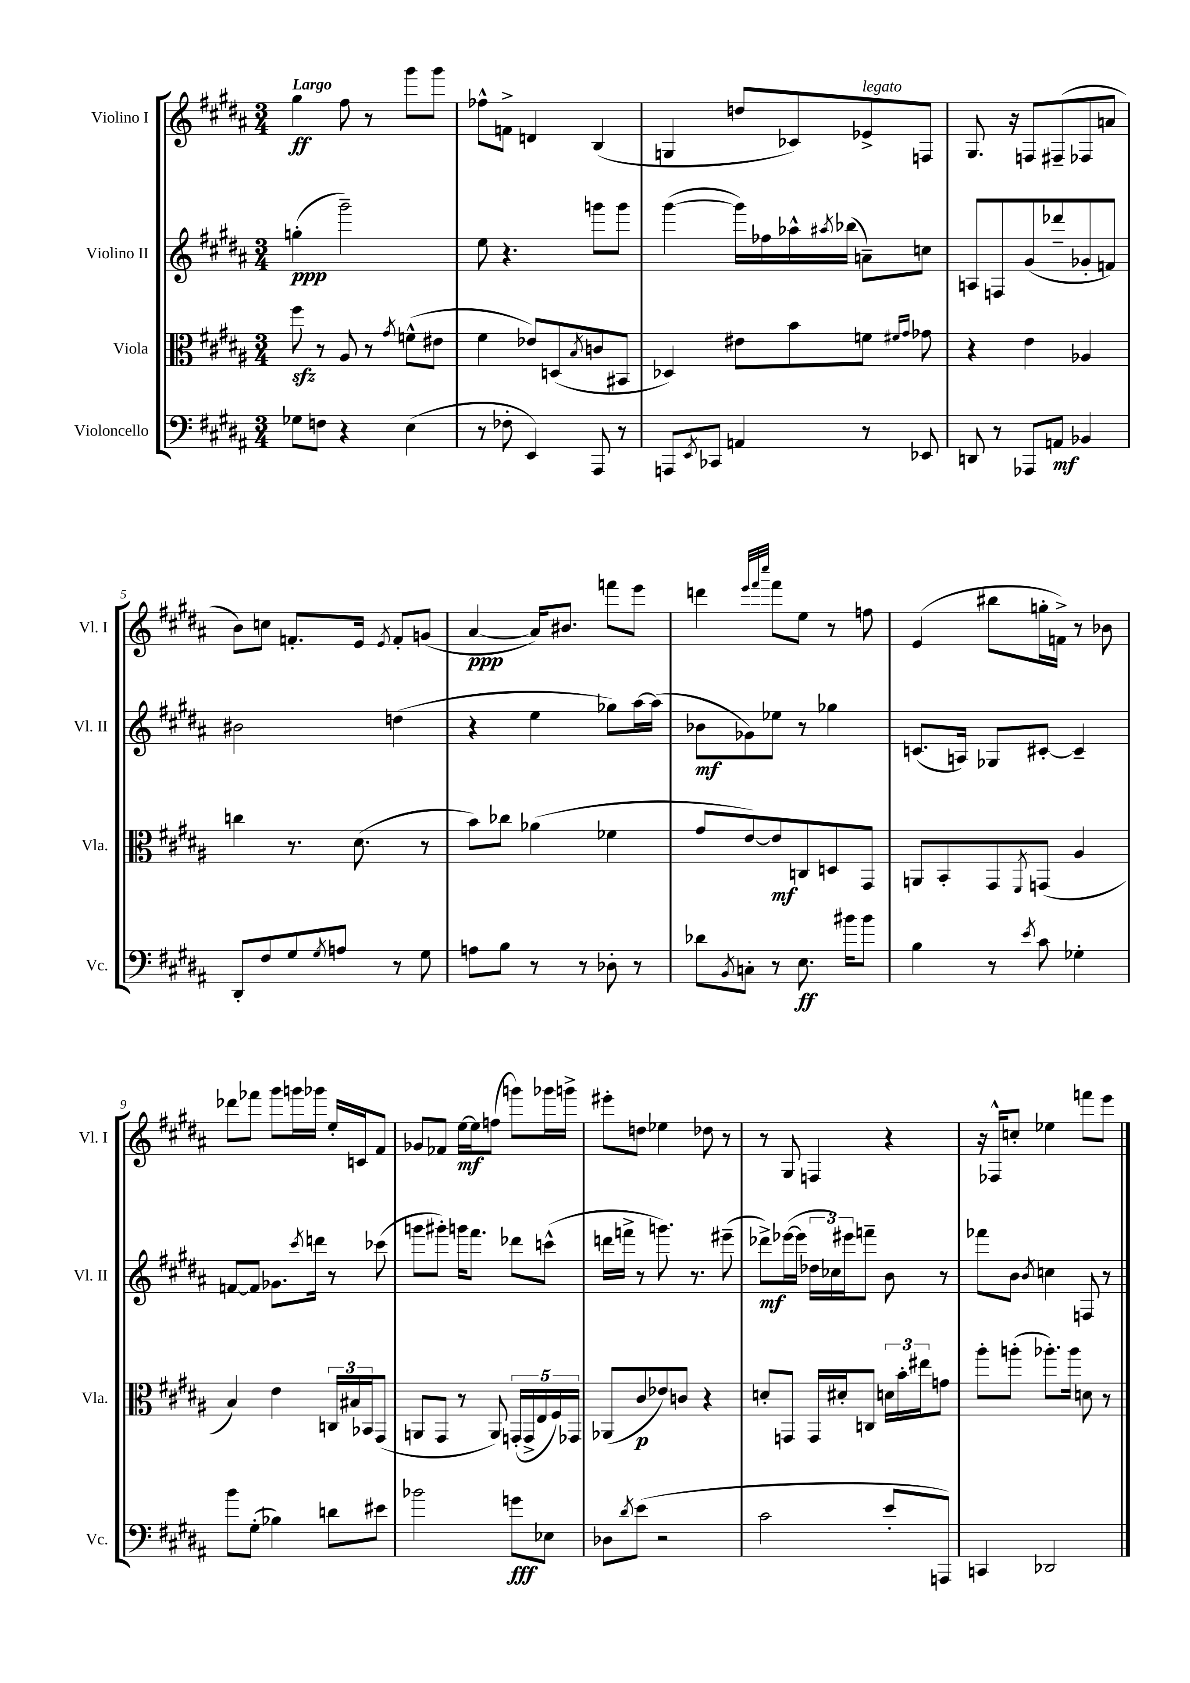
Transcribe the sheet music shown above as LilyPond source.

<<
\new StaffGroup <<
\new Staff = "s0" \with { instrumentName = "Violino I" shortInstrumentName = "Vl. I" } {
    \clef treble \key b \major \numericTimeSignature \time 3/4 \tempo "Largo"
    gis''4\ff fis''8 r8 gis'''8 gis'''8 |
    fes''8-^ f'8-> d'4 b4( |
    g4 d''8 ces'8) ees'8->^\markup { \italic "legato" } f8 |
    gis8. r16 f8 fis8--( fes8 a'8 |
    b'8) c''8 f'8.-. e'16 \acciaccatura { e'8 } f'8-. g'8( |
    ais'4~\ppp ais'16) bis'8. f'''8 e'''8 |
    d'''4 \grace { e'''32 fis'''32 cis''''32 } fis'''8 e''8 r8 f''8 |
    e'4( bis''8 g''16-. f'16->) r8 bes'8 |
    des'''8 fes'''8 gis'''8 g'''16 ges'''16 e''16-. c'16 fis'8 |
    ges'8 fes'8 e''16~\mf e''16 f''8( g'''8) ges'''16 g'''16-> |
    eis'''8-. d''8 ees''4 des''8 r8 |
    r8 gis8 f4 r4 |
    r16 fes16-^ c''8-. ees''4 f'''8 e'''8 \bar "|." |
}
\new Staff = "s1" \with { instrumentName = "Violino II" shortInstrumentName = "Vl. II" } {
    \clef treble \key b \major \numericTimeSignature \time 3/4
    g''4-.\ppp( gis'''2--) |
    e''8 r4. g'''8 g'''8 |
    gis'''4~( gis'''16) fes''16 aes''16-^ \acciaccatura { ais''8 } bes''16( a'8--) c''8 |
    a8 f8 gis'8( des'''8-- ges'8-. f'8) |
    bis'2 d''4( |
    r4 e''4 ges''8) ais''16~ ais''16( |
    bes'8\mf ges'8) ees''8 r8 ges''4 |
    c'8.( a16) ges8 cis'8~-. cis'4-- |
    f'8~ f'8 ges'8. \acciaccatura { cis'''8 } d'''16 r8 ces'''8( |
    g'''8 gis'''8-.) g'''16 fis'''8. des'''8 c'''8-^( |
    d'''16 f'''16-> r8 g'''8.) r8. eis'''8--( |
    des'''8->\mf) ees'''16~( ees'''16 \tuplet 3/2 { des''16 ces''16) eis'''16 } f'''8-- b'8 r8 |
    fes'''8 b'8 \acciaccatura { b'8 } c''4 f8 r8 \bar "|." |
}
\new Staff = "s2" \with { instrumentName = "Viola" shortInstrumentName = "Vla." } {
    \clef alto \key b \major \numericTimeSignature \time 3/4
    fis''8\sfz r8 ais8 r8 \acciaccatura { gis'8 } f'8-^( eis'8 |
    fis'4 ees'8) d8( \acciaccatura { b8 } c'8 bis,8 |
    des4) eis'8 b'8 f'8 \grace { fis'16 gis'16 } ges'8 |
    r4 e'4 aes4 |
    c''4 r8. dis'8.( r8 |
    b'8) ces''8 aes'4( fes'4 |
    gis'8 e'8~) e'8\mf c8 d8 gis,8 |
    a,8 b,8-. gis,8 \acciaccatura { fis,8 } g,8( ais4 |
    b4) e'4 \tuplet 3/2 { c16 bis16 bes,16 } gis,8( |
    a,8 gis,8 r8 a,8) \tuplet 5/4 { g,16-.( g,16-> e16 fis16) ges,16 } |
    aes,8( cis'8\p ees'8) c'8 r4 |
    d'8-. g,8 g,16 dis'16-. c8 \tuplet 3/2 { d'16 b'16-. eis''16 } g'8 |
    ais''8-. a''8-.( aes''8.-.) aes''16 d'8 r8 \bar "|." |
}
\new Staff = "s3" \with { instrumentName = "Violoncello" shortInstrumentName = "Vc." } {
    \clef bass \key b \major \numericTimeSignature \time 3/4
    ges8 f8 r4 e4( |
    r8 fes8-. e,4) ais,,8 r8 |
    a,,8 \acciaccatura { e,8 } ces,8 a,4 r8 ees,8 |
    d,8 r8 aes,,8 a,8\mf bes,4 |
    dis,8-. fis8 gis8 \acciaccatura { gis8 } a8 r8 gis8 |
    a8 b8 r8 r8 des8-. r8 |
    des'8 \acciaccatura { b,8 } c8-. r8 e8.\ff bis'16 bis'8 |
    b4 r8 \acciaccatura { e'8 } cis'8 ges4-. |
    b'8 gis8-.( bes4) d'8 eis'8 |
    bes'2 g'8\fff ees8 |
    des8 \acciaccatura { dis'8 } e'8( r2 |
    cis'2 e'8-. a,,8) |
    c,4 des,2 \bar "|." |
}
>>
>>
